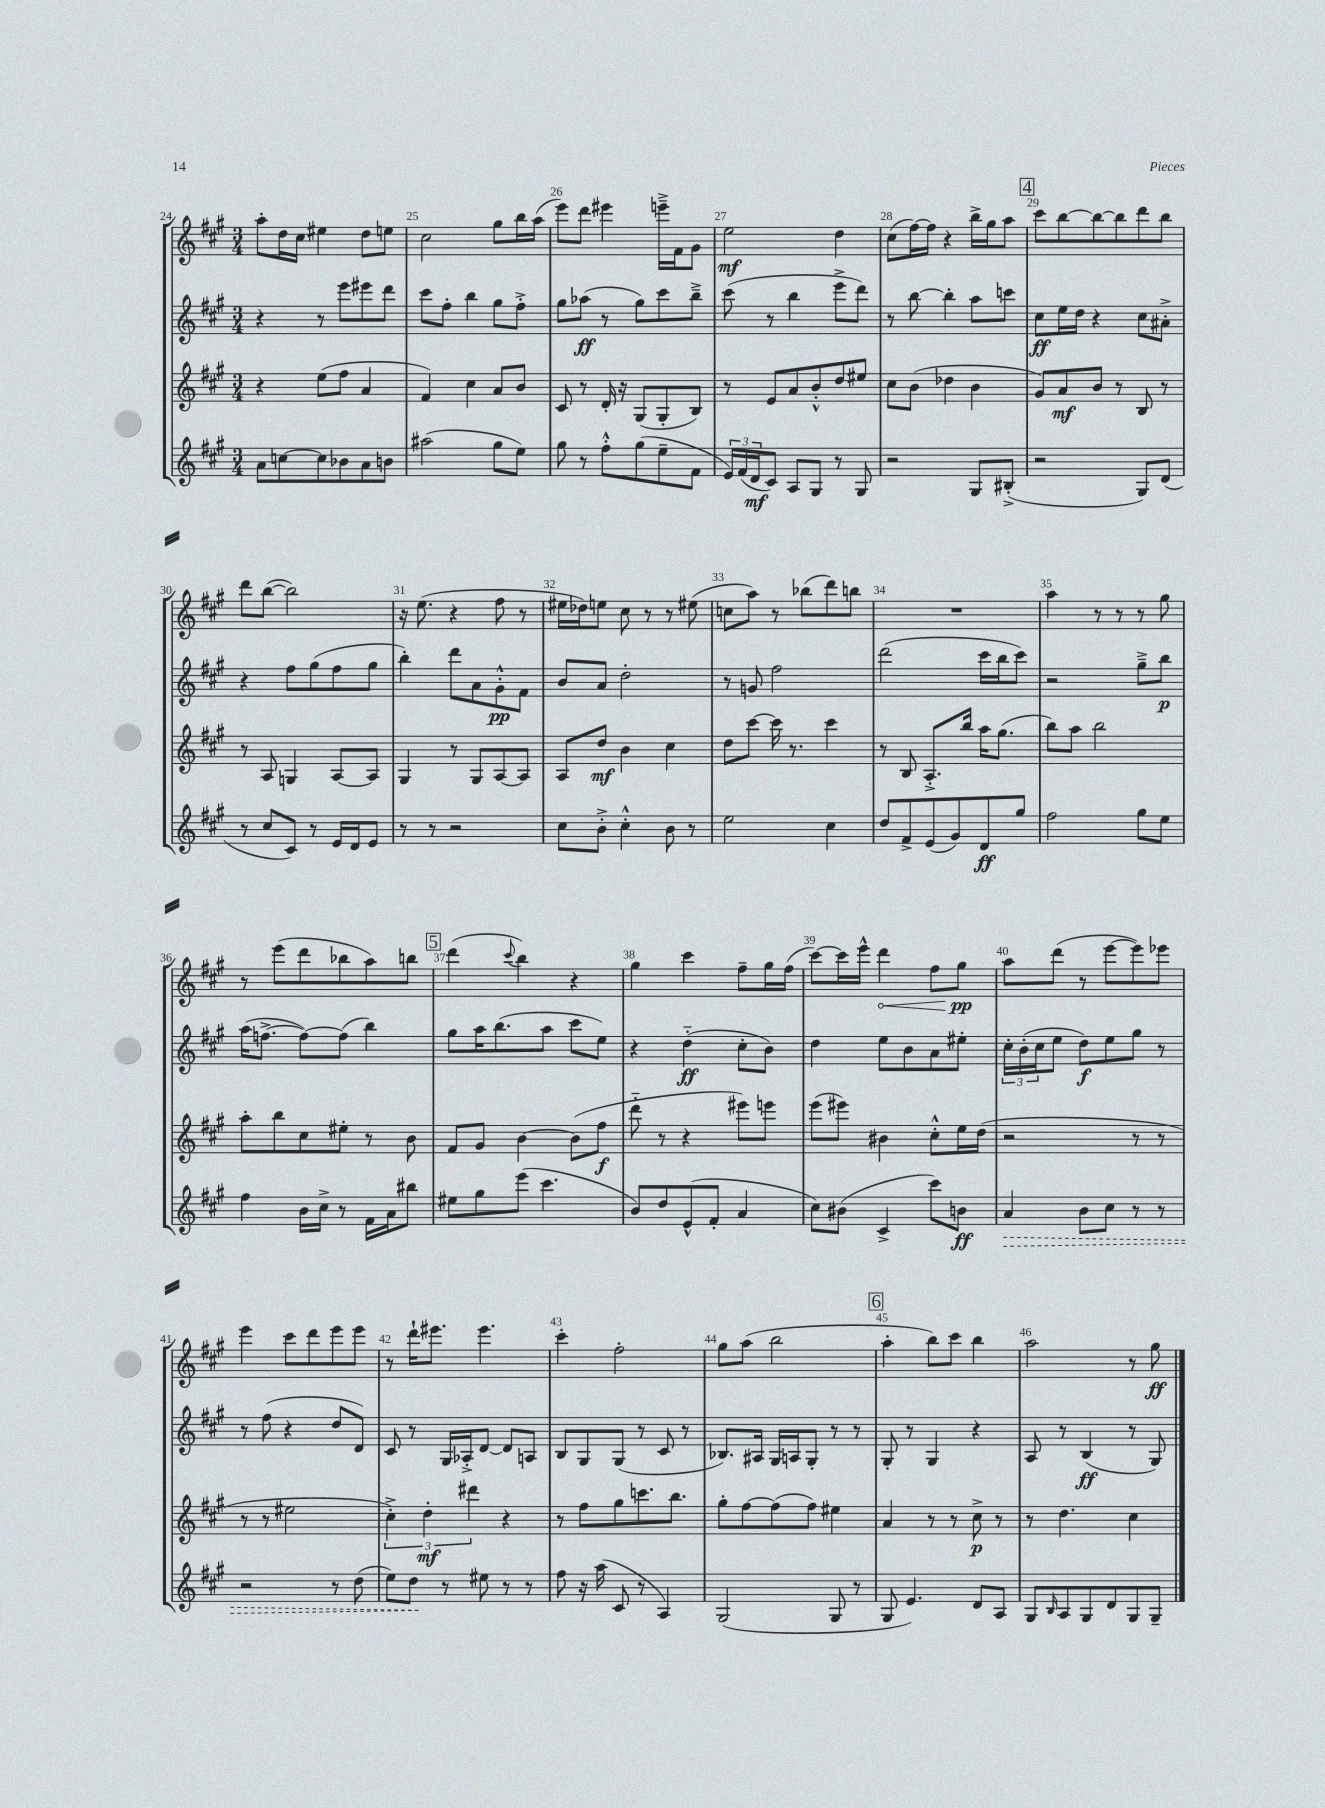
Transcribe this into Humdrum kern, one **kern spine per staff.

**kern	**dynam	**kern	**dynam	**kern	**dynam	**kern	**dynam
*part4	*part4	*part3	*part3	*part2	*part2	*part1	*part1
*staff4	*staff4	*staff3	*staff3	*staff2	*staff2	*staff1	*staff1
*clefG2	*	*clefG2	*	*clefG2	*	*clefG2	*
*k[f#c#g#]	*	*k[f#c#g#]	*	*k[f#c#g#]	*	*k[f#c#g#]	*
*M3/4	*	*M3/4	*	*M3/4	*	*M3/4	*
=24	=24	=24	=24	=24	=24	=24	=24
8a\L	.	4r	.	4r	.	8aa'\L	.
[8ccn\	.	.	.	.	.	16dd\L	.
.	.	.	.	.	.	16cc#\JJ	.
8cc\]	.	(8ee\L	.	8r	.	4ee#X\	.
8b-X\	.	8ff#\J	.	8eee\L	.	.	.
8a\	.	4a/	.	8eee#X\	.	8dd\L	.
8bn\J	.	.	.	8ddd\J	.	8een\J	.
=25	=25	=25	=25	=25	=25	=25	=25
(2aa#X\	.	4f#/)	.	8ccc#\L	.	2cc#\	.
.	.	.	.	8ff#'\J	.	.	.
.	.	4cc#\	.	4bb\	.	.	.
8gg#\L	.	8a/L	.	8gg#\L	.	8gg#\L	.
8ee\J)	.	8b/J	.	8ff#'^\J	.	16bb\L	.
.	.	.	.	.	.	(16aa\JJ	.
=26	=26	=26	=26	=26	=26	=26	=26
8gg#\	.	8c#/	.	8gg#\L	.	8eee\L)	.
8r	.	8r	.	(8aa-X\J	ff	8ddd\J	.
8ff#'^^\L	.	16d'/	.	8r	.	4eee#X\	.
.	.	16r	.	.	.	.	.
(8gg#\	.	(8G#/L	.	8gg#\L)	.	.	.
8ee~\	.	8G#'/	.	8ccc#\	.	16eeen~^\LL	.
.	.	.	.	.	.	16f#\J	.
8f#\J	.	8B/J)	.	8bb~^\J	.	8g#\J	.
=27	=27	=27	=27	=27	=27	=27	=27
24e/LL)	.	8r	.	(8ccc#\	.	2ee\	mf
(24f#/	.	.	.	.	.	.	.
24d/J	mf	.	.	.	.	.	.
8c#/J)	.	8e/L	.	8r	.	.	.
8A/L	.	8a/	.	4bb\	.	.	.
8G#/J	.	8b'^^/	.	.	.	.	.
8r	.	8dd/	.	8eee^\L	.	4dd\	.
8G#/	.	8ee#X/J	.	8ddd\J)	.	.	.
=28	=28	=28	=28	=28	=28	=28	=28
2r	.	8cc#\L	.	8r	.	(8cc#\L	.
.	.	(8b\J	.	[8bb\	.	[16ff#\L)	.
.	.	.	.	.	.	16ff#\JJ]	.
.	.	4dd-X\	.	4bb'\]	.	4r	.
8G#/L	.	4b\	.	8aa\L	.	16bb^\LL	.
.	.	.	.	.	.	16gg#\J	.
(8B#X'^/J	.	.	.	8cccn\J	.	8aa\J	.
!!LO:REH:place=s1:t=4
=29	=29	=29	=29	=29	=29	=29	=29
2r	.	8g#/L)	.	8cc#\L	ff	8ccc#\L	.
.	.	8a/	mf	16ee\L	.	[8bb\	.
.	.	.	.	16dd\JJ	.	.	.
.	.	8b/J	.	4r	.	8bb\_	.
.	.	8r	.	.	.	8bb\]	.
8G#/L)	.	8B/	.	8cc#\L	.	8ddd\	.
(8d/J	.	8r	.	8a#X'^\J	.	8bb\J	.
!!LO:LB:g=z
=30	=30	=30	=30	=30	=30	=30	=30
8r	.	8r	.	4r	.	8ddd\L	.
8cc#/L	.	8A/	.	.	.	([8bb\J	.
8c#/J)	.	4Gn/	.	8ff#\L	.	2bb\])	.
8r	.	.	.	(8gg#\	.	.	.
16e/LL	.	[8A/L	.	8ff#\	.	.	.
16d/J	.	.	.	.	.	.	.
8e/J	.	8A/J]	.	8gg#\J	.	.	.
=31	=31	=31	=31	=31	=31	=31	=31
8r	.	4G#/	.	4bb'\)	.	16r	.
.	.	.	.	.	.	(8.ee\	.
8r	.	.	.	.	.	.	.
2r	.	8r	.	8ddd\L	.	4r	.
.	.	8G#/L	.	8a\	.	.	.
.	.	[8A/	.	8g#'^^\	pp	8ff#\	.
.	.	8A/J]	.	8f#\J	.	8r	.
=32	=32	=32	=32	=32	=32	=32	=32
8cc#\L	.	8A/L	.	8b/L	.	16ee#X\LL	.
.	.	.	.	.	.	16dd-X\J)	.
8b'^\J	.	8dd/J	mf	8a/J	.	8een\J	.
4cc#'^^\	.	4b\	.	2dd'\	.	8cc#\	.
.	.	.	.	.	.	8r	.
8b\	.	4cc#\	.	.	.	8r	.
8r	.	.	.	.	.	(8ee#X\	.
=33	=33	=33	=33	=33	=33	=33	=33
2ee\	.	8dd\L	.	8r	.	8ccn\L	.
.	.	[8ccc#\J	.	8gn/	.	8aa\J)	.
.	.	16ccc#\]	.	2ff#\	.	8r	.
.	.	8.r	.	.	.	.	.
.	.	.	.	.	.	(8bb-X\L	.
4cc#\	.	4ccc#\	.	.	.	8ddd\)	.
.	.	.	.	.	.	8bbn\J	.
=34	=34	=34	=34	=34	=34	=34	=34
8dd/L	.	8r	.	(2ddd\	.	2.r	.
8f#^/	.	8B/	.	.	.	.	.
(8e/	.	8.A'^/L	.	.	.	.	.
8g#/)	.	.	.	.	.	.	.
.	.	16bb/Jk	.	.	.	.	.
8d/	ff	16aa\KL	.	16ccc#\LL	.	.	.
.	.	(8.gg#\J	.	16bb\J	.	.	.
8gg#/J	.	.	.	8ccc#\J)	.	.	.
=35	=35	=35	=35	=35	=35	=35	=35
2ff#\	.	8bb\L)	.	2r	.	4aa\	.
.	.	8aa\J	.	.	.	.	.
.	.	2bb\	.	.	.	8r	.
.	.	.	.	.	.	8r	.
8gg#\L	.	.	.	8gg#~^\L	.	8r	.
8ee\J	.	.	.	8bb\J	p	8gg#\	.
!!LO:LB:g=z
=36	=36	=36	=36	=36	=36	=36	=36
4ff#\	.	8aa'\L	.	(16aa\KL	.	8r	.
.	.	.	.	[8.ffn^\J	.	.	.
.	.	8bb\	.	.	.	(8eee\L	.
16b\LL	.	8cc#\	.	8ff\L_)	.	8ddd\	.
16cc#^\JJ	.	.	.	.	.	.	.
8r	.	8ee#X'\J	.	(8ff\J]	.	8bb-X\	.
16f#\LL	.	8r	.	4bb\)	.	8aa\)	.
16a\J	.	.	.	.	.	.	.
8bb#X\J	.	8b\	.	.	.	8bbn\J	.
!!LO:REH:place=s1:t=5
=37	=37	=37	=37	=37	=37	=37	=37
8ee#X\L	.	8f#/L	.	8gg#\L	.	(4ddd\	.
8gg#\	.	8g#/J	.	16aa\K	.	.	.
.	.	.	.	(8.bb\	.	.	.
.	.	.	.	.	.	8qqccc#/	.
(8eee\J	.	[4b\	.	.	.	4bb\)	.
4.ccc#\	.	.	.	8aa\J	.	.	.
.	.	(8b\L]	.	8ccc#\L	.	4r	.
.	.	8ff#\J	f	8ee\J)	.	.	.
=38	=38	=38	=38	=38	=38	=38	=38
8b/L)	.	8ddd\	.	4r	.	4gg#\	.
8dd/	.	8r	.	.	.	.	.
(8e^^/	.	4r	.	(4dd\	ff	4ccc#\	.
8f#'/J	.	.	.	.	.	.	.
4a/	.	8eee#X\L)	.	8cc#'\L	.	8ff#~\L	.
.	.	8eeen\J	.	8b\J)	.	16gg#\L	.
.	.	.	.	.	.	(16ff#\JJ	.
=39	=39	=39	=39	=39	=39	=39	=39
8cc#\L)	.	(8eee\L	.	4dd\	.	[8ccc#\L)	.
(8b#X\J	.	8eee#X\J)	.	.	.	16ccc#\L]	.
.	.	.	.	.	.	16eee^^\JJ	.
!	!	!	!	!	!	!	!LO:HP:b
4c#^/	.	4b#X\	.	8ee\L	.	4ddd\	<
.	.	.	.	8b\	.	.	.
8ccc#\L)	.	8cc#'^^\L	.	8a\	.	8ff#\L	.
8bn\J	ff	16ee\L	.	8ee#X'\J	.	8gg#\J	pp
.	.	(16dd\JJ	.	.	.	.	.
.	.	.	.	.	.	.	[
=40	=40	=40	=40	=40	=40	=40	=40
!	!LO:HP:b	!	!	!	!	!	!
4a/	>	2r	.	24cc#'\LL	.	8aa\L	.
.	.	.	.	(24b'\	.	.	.
.	.	.	.	24cc#\J	.	.	.
.	.	.	.	8ee\J	.	(8ddd\J	.
8b\L	.	.	.	8dd\L)	f	8r	.
8cc#\J	.	.	.	8ee\	.	[8eee\L	.
8r	.	8r	.	8gg#\J	.	8eee\])	.
8r	.	8r	.	8r	.	8eee-X\J	.
!!LO:LB:g=z
=41	=41	=41	=41	=41	=41	=41	=41
2r	.	8r	.	8r	.	4eee\	.
.	.	8r	.	(8ff#\	.	.	.
.	.	2ee#X\	.	4r	.	8ccc#\L	.
.	.	.	.	.	.	8ddd\	.
8r	.	.	.	8dd/L	.	8eee\	.
(8dd\	.	.	.	8d/J)	.	8eee\J	.
=42	=42	=42	=42	=42	=42	=42	=42
8ee\L)	.	6cc#'^\)	.	8c#/	.	8r	.
8dd\J	.	.	.	8r	.	16ddd`\KL	.
.	.	6dd'\	mf	.	.	.	.
.	.	.	.	.	.	8.eee#X\J	.
8r	]	.	.	16G#/LL	.	.	.
.	.	.	.	16A-X'^/J	.	.	.
.	.	6ddd#X\	.	.	.	.	.
8ee#X\	.	.	.	[8d/J	.	4.eee#\	.
8r	.	4r	.	8d/L]	.	.	.
8r	.	.	.	8An/J	.	.	.
=43	=43	=43	=43	=43	=43	=43	=43
8ff#\	.	8r	.	8B/L	.	4ccc#'\	.
16r	.	8ff#\L	.	8G#/	.	.	.
(16aa\	.	.	.	.	.	.	.
8c#/	.	8gg#\	.	(8G#/J	.	2ff#'\	.
8r	.	8.cccn\	.	8r	.	.	.
4A/)	.	.	.	8c#/	.	.	.
.	.	8.bb\J	.	.	.	.	.
.	.	.	.	8r	.	.	.
=44	=44	=44	=44	=44	=44	=44	=44
(2G#/	.	8gg#'\L	.	8.B-X/L)	.	8gg#\L	.
.	.	[8ff#\	.	.	.	(8aa\J	.
.	.	.	.	16A#X/Jk	.	.	.
.	.	(8ff#\]	.	16G#/LL	.	2bb\	.
.	.	.	.	16An/J	.	.	.
.	.	8ff#\J)	.	8G#'/J	.	.	.
8G#/	.	4ee#X\	.	8r	.	.	.
8r	.	.	.	8r	.	.	.
!!LO:REH:place=s1:t=6
=45	=45	=45	=45	=45	=45	=45	=45
8G#/	.	4a/	.	8G#'/	.	4aa'\	.
4.e/)	.	.	.	8r	.	.	.
.	.	8r	.	4G#/	.	8bb\L)	.
.	.	8r	.	.	.	8ccc#\J	.
8d/L	.	8cc#^\	p	4r	.	4bb\	.
8A/J	.	8r	.	.	.	.	.
=46	=46	=46	=46	=46	=46	=46	=46
8G#/L	.	8r	.	8A/	.	2aa\	.
16qqB/	.	.	.	.	.	.	.
8A/	.	4.dd\	.	8r	.	.	.
8G#/	.	.	.	(4B/	ff	.	.
8d/	.	.	.	.	.	.	.
8G#/	.	4cc#\	.	8r	.	8r	.
8G#~/J	.	.	.	8G#/)	.	8gg#\	ff
==	==	==	==	==	==	==	==
*-	*-	*-	*-	*-	*-	*-	*-
